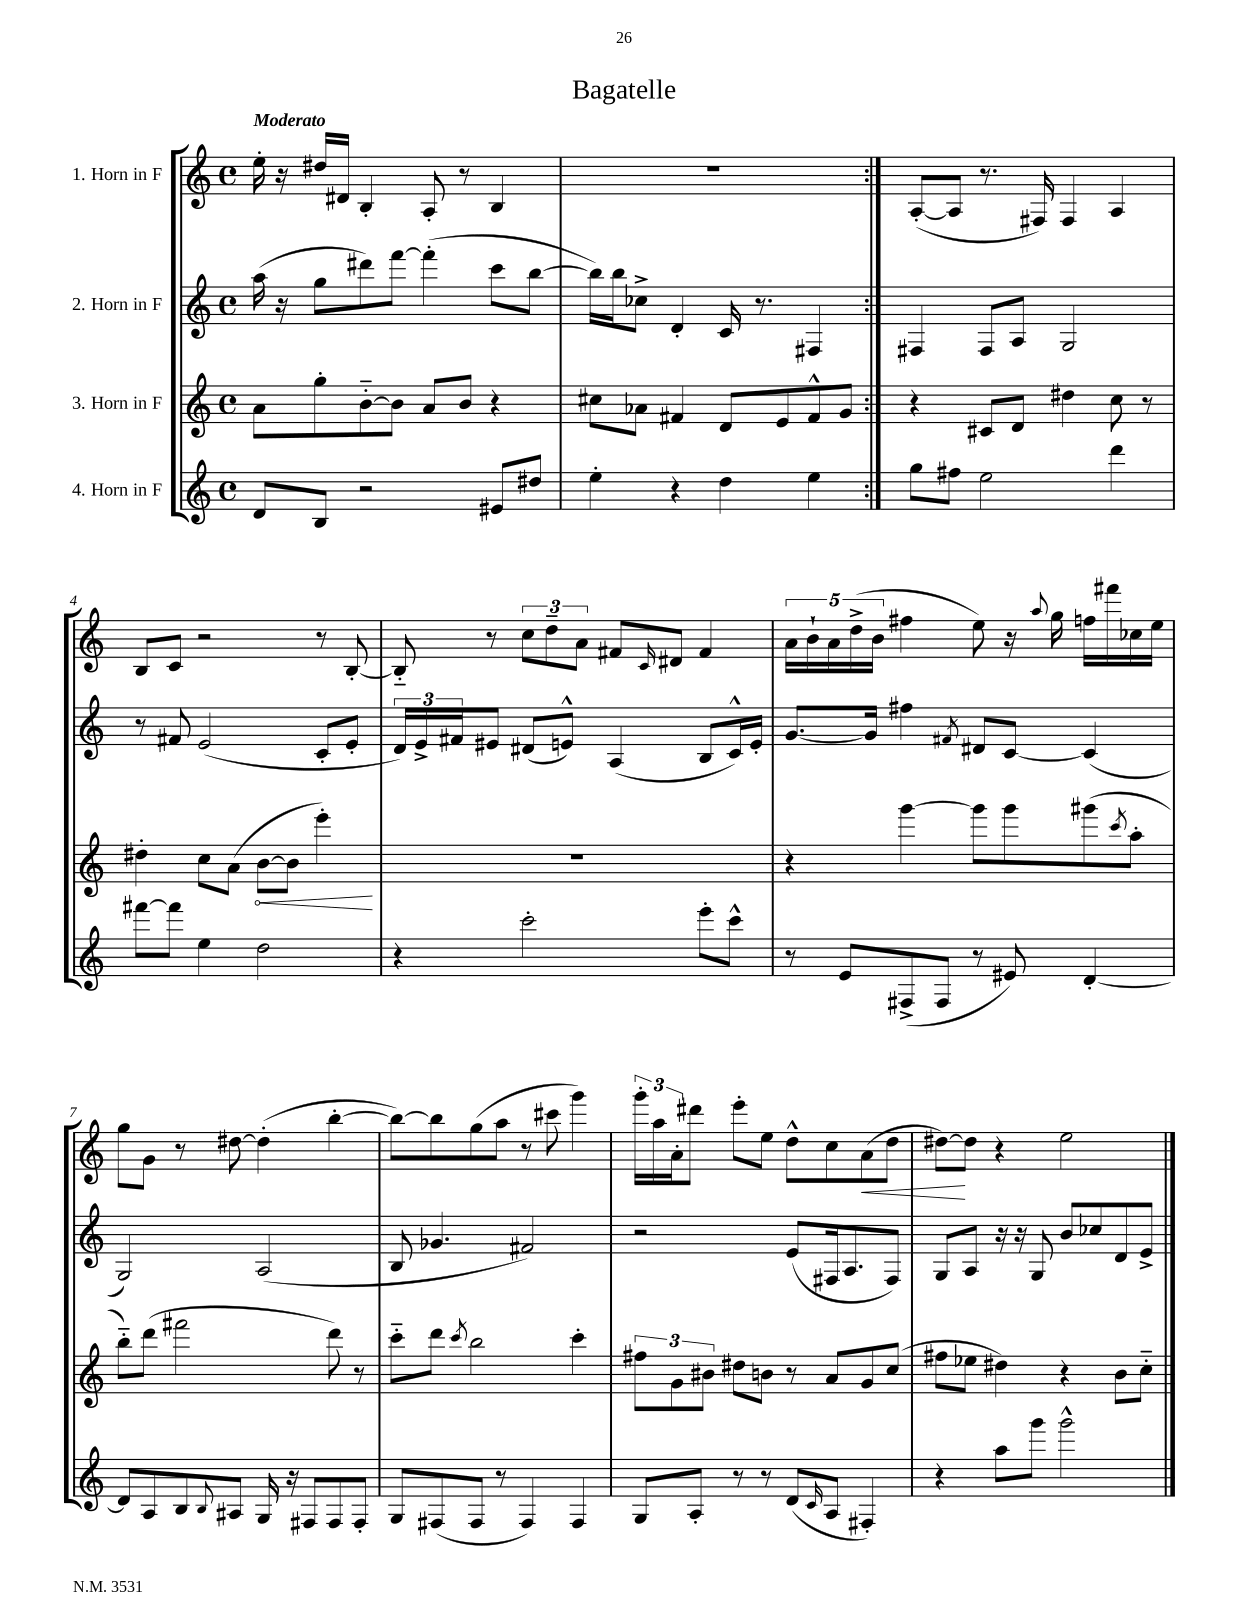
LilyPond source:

\header { title = "Bagatelle" }
<<
\new StaffGroup <<
\new Staff = "s0" \with { instrumentName = "1. Horn in F" } {
    \clef treble \key c \major \defaultTimeSignature \time 4/4 \tempo "Moderato"
    \repeat volta 2 { e''16-. r16 dis''16 dis'16 b4-. a8-. r8 b4 |
    R1 | }
    a8~-.( a8 r8. fis16) fis4 a4 |
    b8 c'8 r2 r8 b8~-. |
    b8-_ r8 \tuplet 3/2 { c''8 d''8-- a'8 } fis'8 \grace { c'16 } dis'8 fis'4 |
    \tuplet 5/4 { a'16 b'16-! a'16 d''16->( b'16 } fis''4 e''8) r16 \appoggiatura { a''8 } g''16 f''16 fis'''16 ces''16 e''16 |
    g''8 g'8 r8 dis''8~ dis''4-.( b''4~-. |
    b''8~) b''8 g''8( a''8 r8 cis'''8 g'''4) |
    \tuplet 3/2 { g'''16-. a''16 a'16-. } dis'''8 e'''8-. e''8 d''8-^ c''8 a'8\<( d''8 |
    dis''8~\!) dis''8 r4 e''2 \bar "|." |
}
\new Staff = "s1" \with { instrumentName = "2. Horn in F" } {
    \clef treble \key c \major \defaultTimeSignature \time 4/4
    \repeat volta 2 { a''16( r16 g''8 dis'''8) f'''8~ f'''4-.( c'''8 b''8~ |
    b''16) b''16 ces''8-> d'4-. c'16 r8. fis4 | }
    fis4 fis8 a8 g2 |
    r8 fis'8 e'2( c'8-. e'8-. |
    \tuplet 3/2 { d'16) e'16-> fis'16 } eis'8 dis'8( e'8-^) a4( b8 c'16-^) e'16-. |
    g'8.~ g'16 fis''4 \acciaccatura { fis'8 } dis'8 c'8~ c'4( |
    g2) a2( |
    b8 ges'4. fis'2) |
    r2 e'8( fis16 a8. fis8) |
    g8 a8 r16 r16 g8 b'8 ces''8 d'8 e'8-> \bar "|." |
}
\new Staff = "s2" \with { instrumentName = "3. Horn in F" } {
    \clef treble \key c \major \defaultTimeSignature \time 4/4
    \repeat volta 2 { a'8 g''8-. b'8~-_ b'8 a'8 b'8 r4 |
    cis''8 aes'8 fis'4 d'8 e'8 fis'8-^ g'8 | }
    r4 cis'8 d'8 dis''4 c''8 r8 |
    dis''4-. c''8 a'8( \once \override Hairpin.circled-tip = ##t b'8~\< b'8 e'''4-.\!) |
    R1 |
    r4 g'''4~ g'''8 g'''8 gis'''8( \acciaccatura { c'''8 } a''8-. |
    b''8-_) d'''8( fis'''2 d'''8) r8 |
    c'''8-_ d'''8 \acciaccatura { c'''8 } b''2 c'''4-. |
    \tuplet 3/2 { fis''8 g'8 bis'8 } dis''8 b'8 r8 a'8 g'8 c''8( |
    fis''8 ees''8 dis''4) r4 b'8 c''8-_ \bar "|." |
}
\new Staff = "s3" \with { instrumentName = "4. Horn in F" } {
    \clef treble \key c \major \defaultTimeSignature \time 4/4
    \repeat volta 2 { d'8 b8 r2 eis'8 dis''8 |
    e''4-. r4 d''4 e''4 | }
    g''8 fis''8 e''2 d'''4 |
    fis'''8~ fis'''8 e''4 d''2 |
    r4 c'''2-. e'''8-. c'''8-^ |
    r8 e'8 fis8->( fis8 r8 eis'8) d'4~-. |
    d'8 a8 b8 \appoggiatura { b8 } ais8 g16 r16 fis8 fis8 fis8-. |
    g8 fis8( fis8 r8 fis4) fis4 |
    g8 a8-. r8 r8 d'8( \grace { c'16 } a8 fis4-.) |
    r4 a''8 g'''8 g'''2-^ \bar "|." |
}
>>
>>
